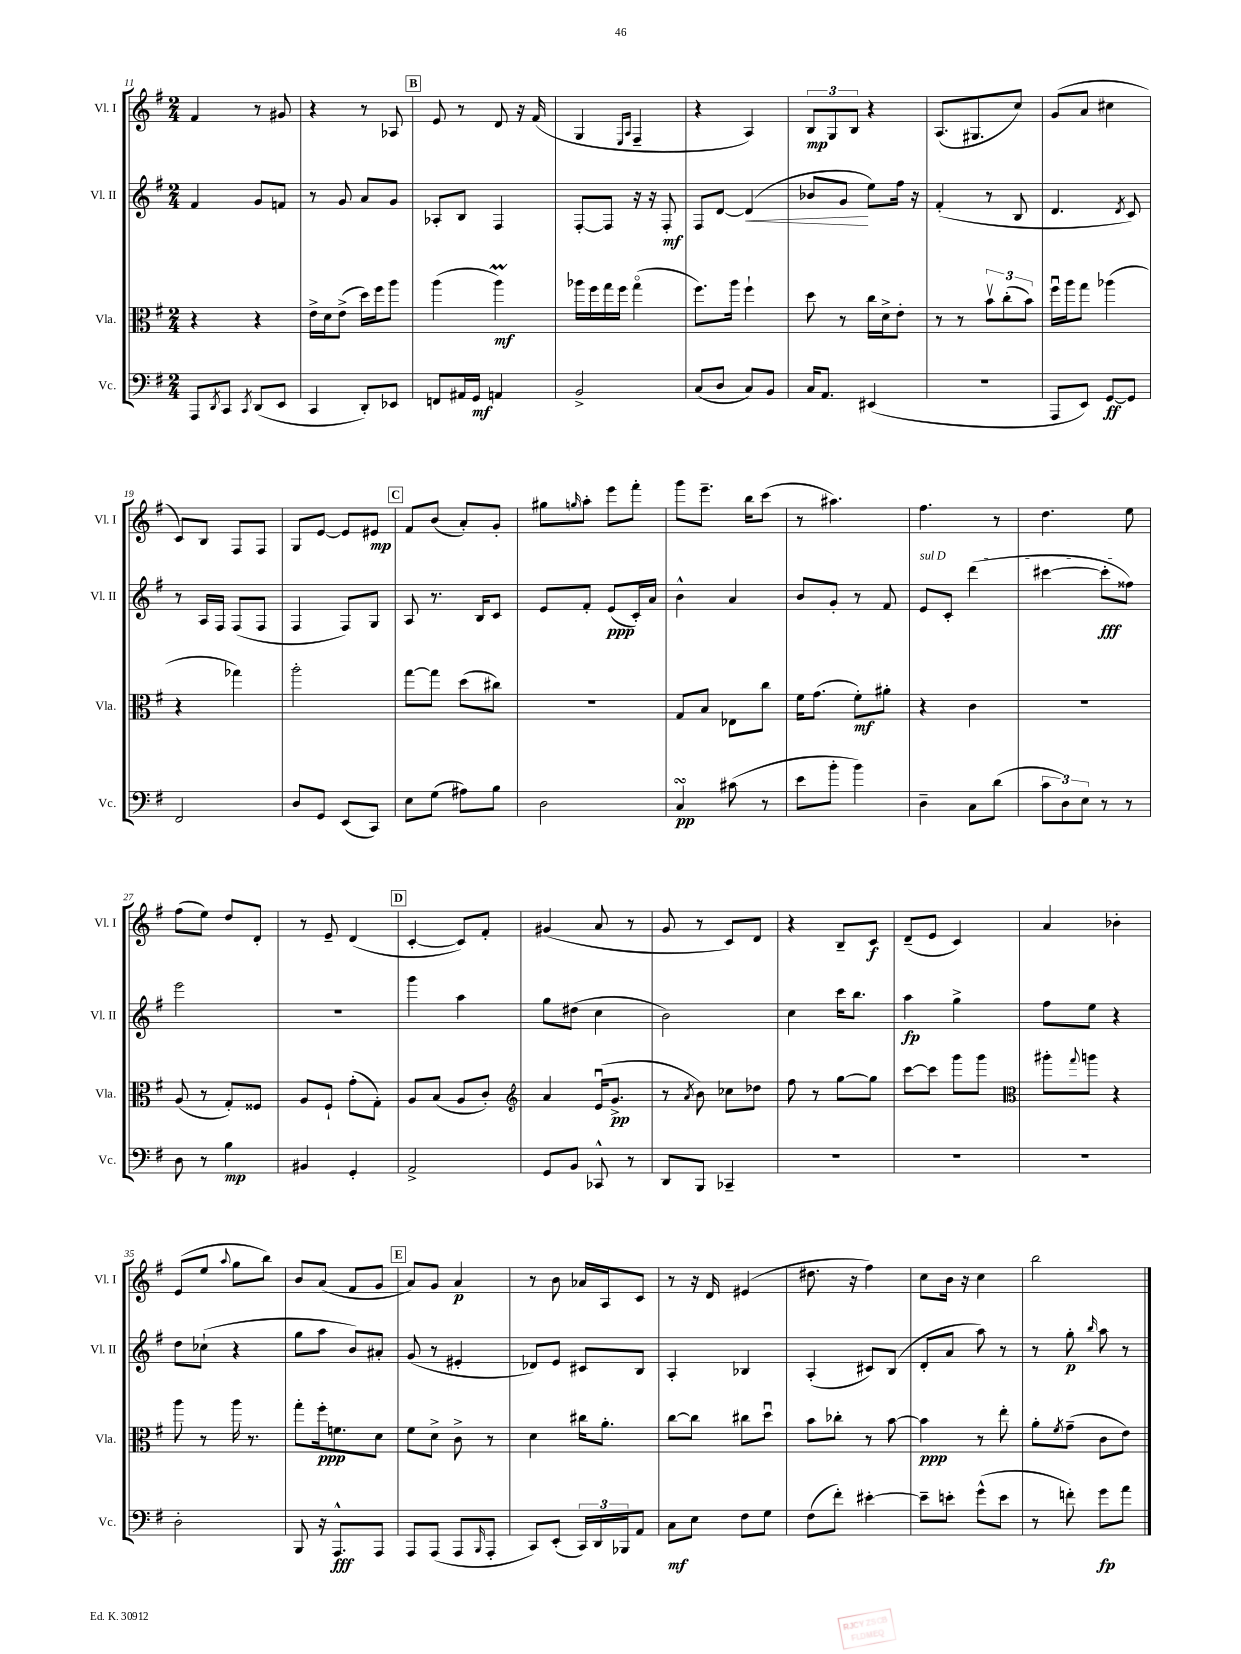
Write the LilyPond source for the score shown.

<<
\new StaffGroup <<
\new Staff = "s0" \with { instrumentName = "Vl. I" shortInstrumentName = "Vl. I" } {
    \clef treble \key g \major \numericTimeSignature \time 2/4
    fis'4 r8 gis'8 |
    r4 r8 aes8 |
    \mark \markup { \box "B" } e'8 r8 d'8 r16 fis'16( |
    g4 \grace { e16 a16 } fis4-- |
    r4 a4) |
    \tuplet 3/2 { b8\mp g8 b8 } r4 |
    a8.( gis8. c''8) |
    g'8( a'8 cis''4 |
    c'8) b8 fis8 fis8 |
    g8 e'8~ e'8 eis'8\mp |
    \mark \markup { \box "C" } fis'8 b'8( a'8-.) g'8-. |
    gis''8 \grace { g''16 } a''8-. e'''8 fis'''8-. |
    g'''8 e'''8.-- b''16 c'''8( |
    r8 ais''4.) |
    fis''4. r8 |
    d''4. e''8 |
    fis''8( e''8) d''8 d'8-. |
    r8 e'8-- d'4( |
    \mark \markup { \box "D" } c'4~-. c'8) fis'8-. |
    gis'4( a'8 r8 |
    g'8 r8 c'8) d'8 |
    r4 b8-- c'8\f |
    d'8--( e'8 c'4) |
    a'4 bes'4-. |
    e'8( e''8 \appoggiatura { a''8 } g''8 b''8) |
    b'8 a'8( fis'8 g'8 |
    \mark \markup { \box "E" } a'8) g'8 a'4\p |
    r8 b'8 aes'16 a16 c'8 |
    r8 r16 d'16 eis'4( |
    dis''8. r16 fis''4) |
    c''8 b'16 r16 c''4 |
    b''2 \bar "|." |
}
\new Staff = "s1" \with { instrumentName = "Vl. II" shortInstrumentName = "Vl. II" } {
    \clef treble \key g \major \numericTimeSignature \time 2/4
    fis'4 g'8 f'8 |
    r8 g'8 a'8 g'8 |
    \mark \markup { \box "B" } aes8-. b8 fis4 |
    fis8~-. fis8 r16 r16 fis8-.\mf |
    fis8 d'8~ d'4\<( |
    bes'8 g'8\! e''8) fis''16 r16 |
    fis'4-.( r8 b8 |
    d'4. \acciaccatura { d'8 } c'8) |
    r8 a16 fis16 fis8( fis8 |
    fis4 fis8) g8 |
    \mark \markup { \box "C" } a8 r8. b16 c'8 |
    e'8 fis'8-. e'8\ppp( c'16-.) a'16 |
    b'4-^ a'4 |
    b'8 g'8-. r8 fis'8 |
    \once \override TextSpanner.bound-details.left.text = \markup { \italic "sul D" } e'8\startTextSpan c'8-. d'''4( |
    cis'''4~ cis'''8-.\fff fisis''8\stopTextSpan) |
    e'''2 |
    r2 |
    \mark \markup { \box "D" } g'''4 a''4 |
    g''8 dis''8( c''4 |
    b'2) |
    c''4 c'''16 b''8. |
    a''4\fp g''4-> |
    fis''8 e''8 r4 |
    d''8 ces''8-!( r4 |
    g''8 a''8 b'8) ais'8-. |
    \mark \markup { \box "E" } g'8( r8 eis'4-. |
    des'8) e'8 cis'8 b8 |
    a4-. bes4 |
    a4-.( cis'8) b8( |
    d'8-. a'8 a''8) r8 |
    r8 g''8-.\p \grace { b''16 } a''8 r8 \bar "|." |
}
\new Staff = "s2" \with { instrumentName = "Vla." shortInstrumentName = "Vla." } {
    \clef alto \key g \major \numericTimeSignature \time 2/4
    r4 r4 |
    e'16-> d'16 e'8->( d''16) fis''16 a''8 |
    \mark \markup { \box "B" } a''4( a''4\prall\mf) |
    aes''16 fis''16 g''16 fis''16 g''4\flageolet( |
    fis''8.) a''16 fis''4-! |
    d''8 r8 c''16 d'16-> e'8-. |
    r8 r8 \tuplet 3/2 { b'8\upbow c''8-.( b'8) } |
    fis''16\downbow a''16 g''8 aes''4( |
    r4 ges''4) |
    a''2-. |
    \mark \markup { \box "C" } g''8~ g''8 d''8( cis''8) |
    r2 |
    g8 b8 ees8 c''8 |
    fis'16 g'8.( fis'8-.\mf) ais'8-. |
    r4 c'4 |
    R2 |
    a8( r8 g8-.) fisis8 |
    a8 fis8-! g'8-.( g8-.) |
    \mark \markup { \box "D" } a8 b8( a8 c'8-.) |
    \clef treble a'4 e'16\downbow( g'8.->\pp |
    r8 \acciaccatura { a'8 } b'8) ces''8 des''8 |
    fis''8 r8 g''8~ g''8 |
    c'''8~ c'''8 g'''8 g'''8 |
    \clef alto ais''8-. \appoggiatura { g''8 } a''8 r4 |
    a''8 r8 a''16 r8. |
    g''8-. fis''16-.\ppp f'8. d'8 |
    \mark \markup { \box "E" } fis'8 d'8-> c'8-> r8 |
    d'4 cis''16 a'8.-. |
    c''8~ c''8 cis''8 d''8\downbow |
    b'8 ces''8-. r8 b'8~ |
    b'4\ppp r8 e''8-. |
    a'8-. \acciaccatura { fis'8 } g'8--( c'8 e'8) \bar "|." |
}
\new Staff = "s3" \with { instrumentName = "Vc." shortInstrumentName = "Vc." } {
    \clef bass \key g \major \numericTimeSignature \time 2/4
    a,,8 \acciaccatura { d,8 } c,8 \acciaccatura { c,8 } d,8( e,8 |
    c,4 d,8-.) ees,8 |
    \mark \markup { \box "B" } f,8 ais,16 g,16\mf a,4 |
    b,2-> |
    c8( d8 c8) b,8 |
    c16 a,8. eis,4( |
    r2 |
    a,,8 e,8) g,8~\ff g,8 |
    fis,2 |
    d8 g,8 e,8( c,8) |
    \mark \markup { \box "C" } e8 g8( ais8) b8 |
    d2 |
    c4\turn\pp cis'8( r8 |
    e'8 b'8-. b'4) |
    d4-- c8 d'8( |
    \tuplet 3/2 { c'8 d8) e8 } r8 r8 |
    d8 r8 b4\mp |
    bis,4 g,4-. |
    \mark \markup { \box "D" } a,2-> |
    g,8 b,8 ces,8-^ r8 |
    d,8 b,,8 ces,4-- |
    R2 |
    R2 |
    R2 |
    d2-. |
    b,,8 r16 a,,8.-^\fff a,,8 |
    \mark \markup { \box "E" } a,,8 a,,8( a,,8 \grace { b,,16 } a,,8-. |
    c,8) e,8-.( \tuplet 3/2 { c,16) d,16 bes,,16 } a,8 |
    c8\mf e8 fis8 g8 |
    fis8( fis'8-.) eis'4~-. |
    eis'8-- e'8-. g'8-^( e'8 |
    r8 f'8-.) g'8\fp a'8 \bar "|." |
}
>>
>>
\layout { \context { \Score currentBarNumber = #11 } }
